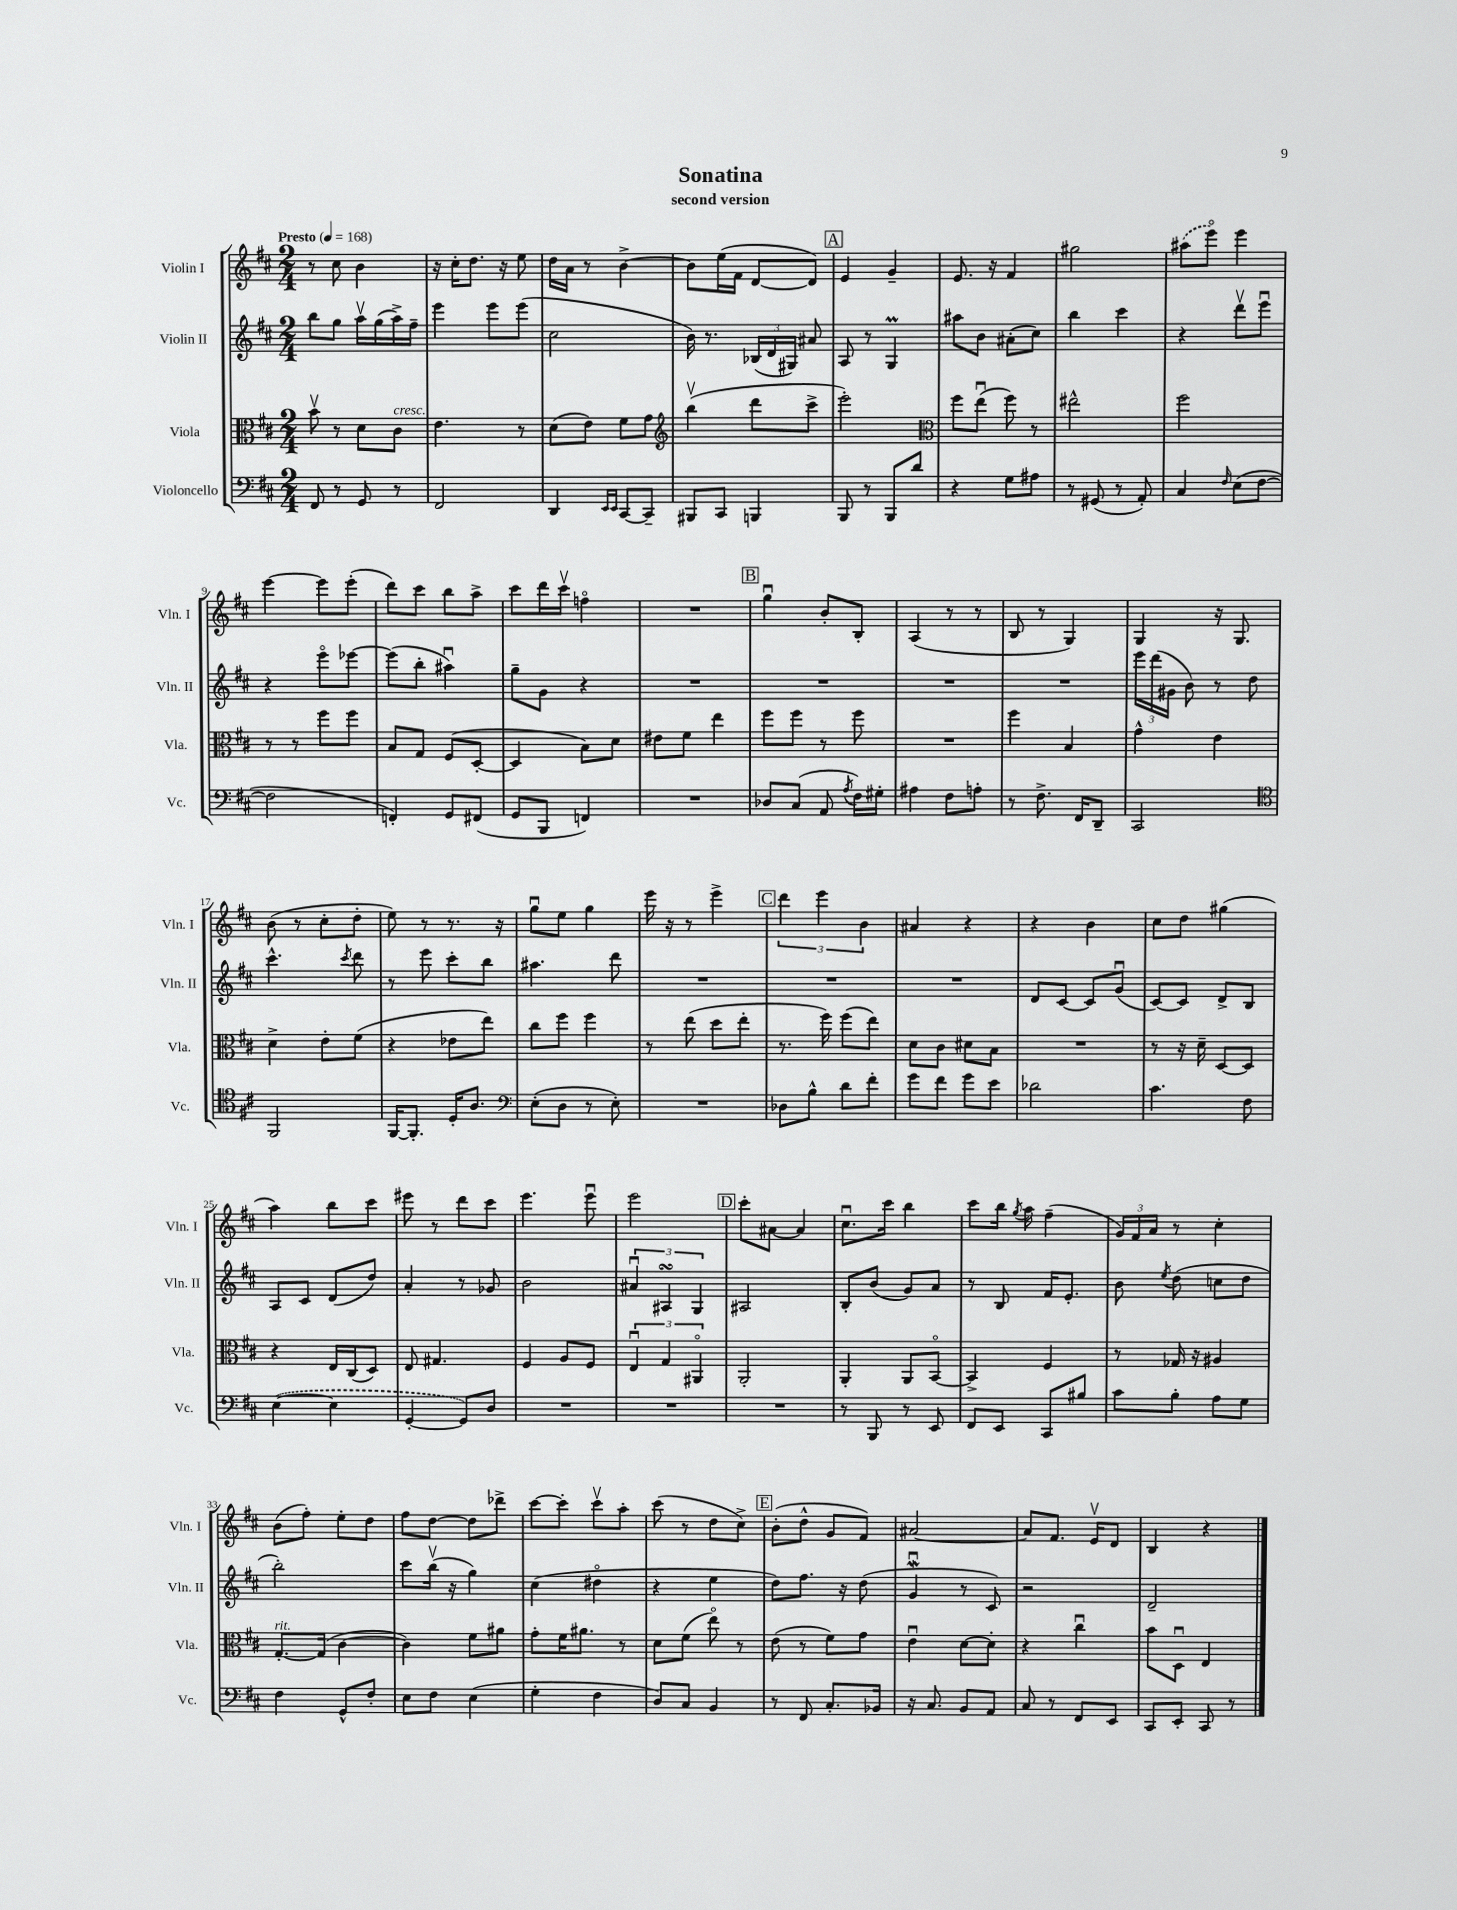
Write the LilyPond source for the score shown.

\header { title = "Sonatina" subtitle = "second version" }
<<
\new StaffGroup <<
\new Staff = "s0" \with { instrumentName = "Violin I" shortInstrumentName = "Vln. I" } {
    \clef treble \key d \major \numericTimeSignature \time 2/4 \tempo "Presto" 4 = 168
    \autoBeamOff r8 cis''8 b'4 |
    r16 cis''16[-. d''8.] r16 e''8 |
    d''16[ a'16] r8 b'4~-> |
    b'8[ e''16( fis'16] d'8[~ d'8]) |
    \mark \markup { \box "A" } e'4 g'4-- |
    e'8. r16 fis'4 |
    gis''2 |
    \once \slurDashed ais''8[( e'''8]\flageolet) e'''4 |
    e'''4~ e'''8[ e'''8]-.( |
    d'''8[) cis'''8] b''8[ a''8]-> |
    cis'''8[ d'''16 cis'''16]\upbow f''4\flageolet |
    R2 |
    \mark \markup { \box "B" } g''4\downbow b'8[-. b8]-. |
    a4( r8 r8 |
    b8 r8 g4) |
    g4 r16 g8. |
    b'8( r8 cis''8[-. d''8]-. |
    e''8) r8 r8. r16 |
    g''8[\downbow e''8] g''4 |
    e'''16 r16 r8 e'''4-> |
    \mark \markup { \box "C" } \tuplet 3/2 { d'''4 e'''4 b'4 } |
    ais'4 r4 |
    r4 b'4 |
    cis''8[ d''8] gis''4( |
    a''4) b''8[ cis'''8] |
    eis'''8 r8 d'''8[ cis'''8] |
    e'''4. e'''8\downbow |
    e'''2 |
    \mark \markup { \box "D" } cis'''8[-. ais'8]~ ais'4 |
    cis''8.[\downbow cis'''16] b''4 |
    cis'''8[ b''16] \acciaccatura { g''8 } a''16 fis''4--( |
    \tuplet 3/2 { g'16[) fis'16 a'16] } r8 cis''4-. |
    b'8[( fis''8]-.) e''8[-. d''8] |
    fis''8[ d''8]~ d''8[ des'''8]-> |
    cis'''8[~ cis'''8]-. cis'''8[\upbow a''8]-. |
    cis'''8( r8 d''8[ cis''8]->) |
    \mark \markup { \box "E" } b'8[-.( d''8]-^ g'8[ fis'8]) |
    ais'2~ |
    ais'8[ fis'8.] e'16[\upbow d'8] |
    b4 r4 \bar "|." |
}
\new Staff = "s1" \with { instrumentName = "Violin II" shortInstrumentName = "Vln. II" } {
    \clef treble \key d \major \numericTimeSignature \time 2/4
    \autoBeamOff b''8[ g''8] a''16[\upbow g''16( a''16->) fis''16]-- |
    e'''4 e'''8[ e'''8]( |
    cis''2 |
    b'16) r8. \tuplet 3/2 { bes16[( d'16 gis16]) } ais'8 |
    \mark \markup { \box "A" } a8 r8 g4\prall |
    ais''8[ b'8] ais'8[-.( cis''8]) |
    b''4 cis'''4 |
    r4 d'''8[\upbow e'''8]\downbow |
    r4 e'''8[\flageolet ees'''8]~ |
    ees'''8[( b''8]-. ais''4\downbow) |
    g''8[-- g'8] r4 |
    R2 |
    \mark \markup { \box "B" } R2 |
    R2 |
    R2 |
    \tuplet 3/2 { e'''16[ d'''16( gis'16] } b'8) r8 d''8 |
    cis'''4.-^ \acciaccatura { cis'''8 } d'''8 |
    r8 e'''8 cis'''8[-. b''8] |
    ais''4. d'''8 |
    R2 |
    \mark \markup { \box "C" } R2 |
    R2 |
    d'8[ cis'8]~ cis'8[ g'8]\downbow( |
    cis'8[~) cis'8] d'8[-> b8] |
    a8[ cis'8] d'8[( d''8]) |
    a'4-. r8 ges'8 |
    b'2 |
    \tuplet 3/2 { ais'4\downbow ais4\turn g4 } |
    \mark \markup { \box "D" } ais2 |
    b8[-. b'8]( g'8[) a'8] |
    r8 b8 fis'16[ e'8.]-. |
    b'8 \acciaccatura { e''8 } d''8( c''8[ d''8] |
    b''2-.) |
    cis'''8[ b''16]\upbow( r16 g''4) |
    cis''4( dis''4\flageolet |
    r4 e''4 |
    \mark \markup { \box "E" } d''8[) fis''8.] r16 d''8( |
    g'4\downbow\mordent r8 cis'8) |
    r2 |
    d'2-- \bar "|." |
}
\new Staff = "s2" \with { instrumentName = "Viola" shortInstrumentName = "Vla." } {
    \clef alto \key d \major \numericTimeSignature \time 2/4
    \autoBeamOff b'8\upbow r8 d'8[ cis'8]^\markup { \italic "cresc." } |
    e'4. r8 |
    d'8[( e'8]) fis'8[ g'8] |
    \clef treble b''4\upbow( d'''8[ cis'''8]-> |
    \mark \markup { \box "A" } e'''2-.) |
    \clef alto fis''8[ e''8]\downbow( fis''8) r8 |
    eis''2-^ |
    fis''2 |
    r8 r8 fis''8[ fis''8] |
    b8[ g8] fis8[( d8]~-. |
    d4 b8[) d'8] |
    eis'8[ fis'8] e''4 |
    \mark \markup { \box "B" } fis''8[ fis''8] r8 fis''8 |
    R2 |
    fis''4 b4 |
    g'4-^ e'4 |
    d'4-> e'8[-. fis'8]( |
    r4 ees'8[ e''8]) |
    cis''8[ fis''8] fis''4 |
    r8 e''8( d''8[ e''8]-. |
    \mark \markup { \box "C" } r8. fis''16) fis''8[( e''8]) |
    d'8[ cis'8] dis'8[ b8] |
    R2 |
    r8 r16 d'16-- d8[~ d8] |
    r4 e16[ cis16( d8]) |
    e8 gis4. |
    fis4 a8[ fis8] |
    \tuplet 3/2 { e4\downbow g4 ais,4\flageolet } |
    \mark \markup { \box "D" } a,2-. |
    a,4-. a,8[ b,8]~\flageolet |
    b,4-> fis4 |
    r8 ges16 r16 ais4 |
    g8.[~-.^\markup { \italic "rit." } g16]( cis'4~ |
    cis'4) fis'8[ ais'8] |
    g'8[-. fis'16 ais'8.] r8 |
    d'8[ fis'8]( e''8\flageolet) r8 |
    \mark \markup { \box "E" } e'8( r8 fis'8[) g'8] |
    e'4\downbow d'8[~ d'8]-. |
    r4 cis''4\downbow |
    b'8[ d8]\downbow e4 \bar "|." |
}
\new Staff = "s3" \with { instrumentName = "Violoncello" shortInstrumentName = "Vc." } {
    \clef bass \key d \major \numericTimeSignature \time 2/4
    \autoBeamOff fis,8 r8 g,8 r8 |
    fis,2 |
    d,4 \grace { e,16[ e,16] } cis,8[~ cis,8]-- |
    bis,,8[ cis,8] b,,4 |
    \mark \markup { \box "A" } b,,8 r8 b,,8[ d'8] |
    r4 g8[ ais8] |
    r8 gis,8( r8 a,8-.) |
    cis4 \grace { fis16 } e8[( fis8]~ |
    fis2 |
    f,4-.) g,8[ fis,8]( |
    g,8[ b,,8] f,4) |
    R2 |
    \mark \markup { \box "B" } des8[ cis8]( a,8 \acciaccatura { a8 } fis16[) gis16]-. |
    ais4 fis8[ a8]-. |
    r8 fis8.-> fis,16[ d,8]-- |
    cis,2 |
    \clef tenor fis,2 |
    fis,16[~ fis,8.]-. d16[-. a8.] |
    \clef bass e8[-.( d8] r8 e8-.) |
    R2 |
    \mark \markup { \box "C" } des8[ b8]-^ d'8[ fis'8]-. |
    g'8[ fis'8] g'8[ e'8] |
    des'2 |
    cis'4. fis8 |
    \once \slurDashed e4~( e4 |
    g,4~-. g,8[) d8] |
    R2 |
    R2 |
    \mark \markup { \box "D" } R2 |
    r8 b,,8 r8 e,8 |
    fis,8[ e,8] cis,8[ bis8] |
    cis'8[ b8]-. a8[ g8] |
    fis4 g,8[-^ fis8]-. |
    e8[ fis8] e4( |
    g4-. fis4 |
    d8[) cis8] b,4 |
    \mark \markup { \box "E" } r8 fis,8 cis8.[-. bes,16] |
    r16 cis8. b,8[ a,8] |
    cis8 r8 fis,8[ e,8] |
    cis,8[ e,8]-. cis,8 r8 \bar "|." |
}
>>
>>
